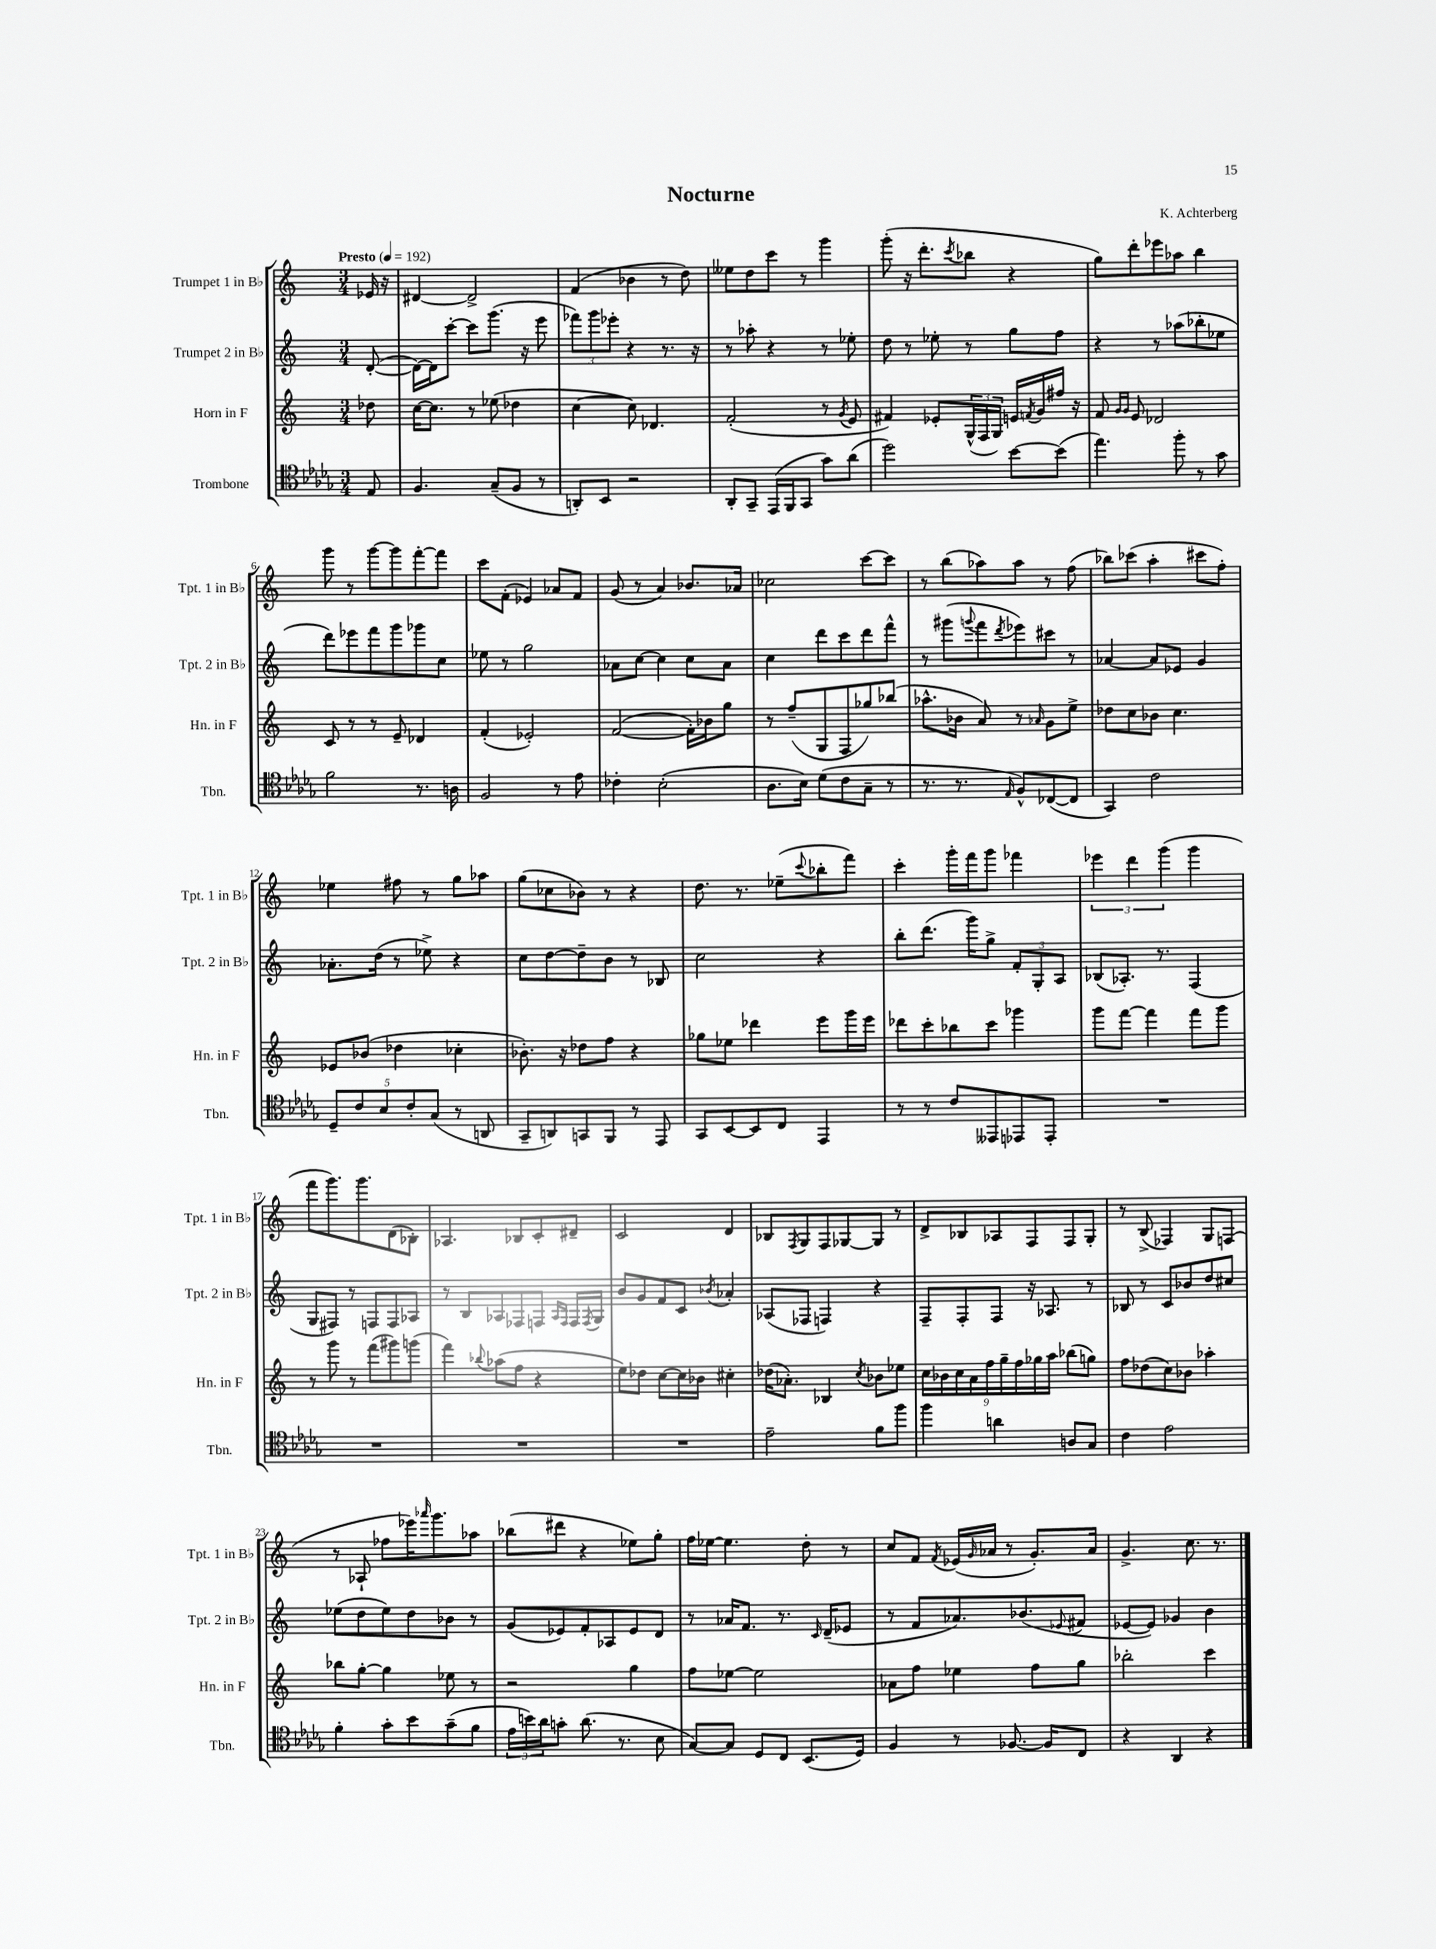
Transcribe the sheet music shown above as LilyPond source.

\header { title = "Nocturne" composer = "K. Achterberg" }
<<
\new StaffGroup <<
\new Staff = "s0" \with { instrumentName = "Trumpet 1 in Bb" shortInstrumentName = "Tpt. 1 in Bb" } {
    \clef treble \key c \major \numericTimeSignature \time 3/4 \partial 8 \tempo "Presto" 4 = 192
    ees'16 r16 |
    dis'4~ dis'2-> |
    f'4( bes'4 r8 d''8) |
    eeses''8 d''8 c'''8 r8 g'''4 |
    g'''8-.( r16 d'''8.-. \acciaccatura { c'''8 } bes''8 r4 |
    g''8) d'''8-. ees'''8 aes''8 b''4 |
    g'''8 r8 g'''8~ g'''8 f'''8~-. f'''8 |
    c'''8 f'8-.( ees'4) aes'8 f'8 |
    g'8( r8 a'4) bes'8. aes'16 |
    ces''2 c'''8~ c'''8 |
    r8 b''8( aes''8) aes''8 r8 f''8( |
    bes''8) ces'''8( a''4-. cis'''8 f''8-.) |
    ees''4 fis''8 r8 g''8 aes''8 |
    g''8( ces''8 bes'8) r8 r4 |
    d''8. r8. ees''8--( \appoggiatura { c'''8 } bes''8-. f'''8) |
    c'''4-. g'''16-. f'''16 g'''8 fes'''4 |
    \tuplet 3/2 { ees'''4 d'''4 g'''4( } g'''4 |
    f'''8 g'''8.) g'''8. d'8( bes8-.) |
    aes4. bes8 c'8-. dis'8-- |
    c'2 d'4 |
    bes8 \acciaccatura { f8 } g8 f8 ges8~ ges8 r8 |
    d'8-> bes8 aes8 f8 f8 g8-. |
    r8 b8->( fes4) g8 f8( |
    r8 aes8-! fes''8 ees'''16) \grace { aes'''16 } g'''8. aes''8 |
    bes''8( dis'''8 r4 ees''8) g''8-. |
    f''16 ees''16~ ees''4. d''8-. r8 |
    c''8 f'8 \acciaccatura { f'8 } ees'16( \grace { g'16 } aes'16 r8 g'8.-.) aes'16 |
    g'4.-> c''8. r8. \bar "|." |
}
\new Staff = "s1" \with { instrumentName = "Trumpet 2 in Bb" shortInstrumentName = "Tpt. 2 in Bb" } {
    \clef treble \key c \major \numericTimeSignature \time 3/4 \partial 8
    d'8~-.( |
    d'16~) d'16 c'''8~-. c'''8 g'''8.( r16 e'''8 |
    \tuplet 3/2 { fes'''8) g'''8 ees'''8-. } r4 r8. r16 |
    r8 aes''8-. r4 r8 ees''8-. |
    d''8 r8 ees''8-. r8 g''8 f''8 |
    r4 r8 aes''8( bes''8-. ees''8 |
    d'''8) ees'''8 f'''8 g'''8 ges'''8 c''8 |
    ees''8 r8 g''2 |
    aes'8 c''8~ c''4 c''8 aes'8 |
    c''4 d'''8 c'''8 d'''8 f'''8-^ |
    r8 gis'''8( \appoggiatura { g'''8 } f'''8 \acciaccatura { d'''8 } ees'''8) cis'''8 r8 |
    aes'4~ aes'8 ees'8 g'4 |
    aes'8.-. d''16( r8 ees''8->) r4 |
    c''8 d''8~ d''8-- b'8 r8 bes8 |
    c''2 r4 |
    b''8-. d'''8.( g'''16) g''8-> \tuplet 3/2 { f'8-. g8-. a8 } |
    bes8( aes8.-.) r8. f4( |
    g8 fis8) r8 f8 f8 aes8 |
    r8 b8 aes8 fes8 f8 \grace { aes16 f16 } f16 \acciaccatura { f8 } g16 |
    b'8 g'8 f'8 c'8 \acciaccatura { bes'8 } aes'4-. |
    aes8( fes8 f4) r4 |
    f8-- f8-. f8 r16 aes8. r8 |
    bes8 r8 c'8 bes'8 d''8 cis''8 |
    ees''8( d''8 ees''8) d''8 bes'8 r8 |
    g'8( ees'8) f'8-. aes8 ees'8 d'8 |
    r8 aes'16 f'8. r8. \grace { c'16 } d'16--( ees'8 |
    r8 f'8 aes'8.) bes'8.( \appoggiatura { ees'8 } fis'8 |
    ees'8~ ees'8) ges'4 b'4 \bar "|." |
}
\new Staff = "s2" \with { instrumentName = "Horn in F" shortInstrumentName = "Hn. in F" } {
    \clef treble \key c \major \numericTimeSignature \time 3/4 \partial 8
    des''8 |
    c''16~ c''8. r8 ees''8( des''4 |
    c''4~ c''8) des'4. |
    f'2-.( r8 \acciaccatura { g'8 } e'8 |
    fis'4) ees'8-. \tuplet 3/2 { g16-^( f16 g16) } e'16 \acciaccatura { f'8 } g'16 fis''16 r16 |
    f'8 \grace { g'16 g'16 } e'8 des'2 |
    c'8 r8 r8 e'8-- des'4 |
    f'4-.( ees'2-.) |
    f'2~( f'16-.) bes'16 g''8 |
    r8 f''8--( g8 f8 ges''8) bes''8( |
    aes''8.-^ bes'16 a'8) r8 \grace { aes'16 } g'8 e''8-> |
    des''8 c''8 bes'8 c''4. |
    ees'8 bes'8( des''4 ces''4-. |
    bes'8.-.) r16 des''8 f''8 r4 |
    ges''8 ees''8 des'''4 e'''8 g'''16 e'''16 |
    des'''8 c'''8-. bes''8 c'''8 ges'''4 |
    g'''8 f'''8~ f'''4 f'''8 g'''8 |
    r8 g'''8 r8 f'''8( gis'''8) g'''8( |
    f'''4) \appoggiatura { bes''8 } aes''8( f''8 r4 |
    e''8) des''8 c''8~ c''16 bes'16 cis''4-. |
    des''16( aes'8.-.) bes4 \acciaccatura { c''8 } bes'8 ees''8 |
    \tuplet 9/8 { c''16 bes'16 c''16 a'16 f''16 g''16-- f''16 ges''16 a''16 } bes''8( g''8) |
    f''8 des''8( c''8) bes'8 aes''4-. |
    bes''8 g''8~-. g''4 ees''8 r8 |
    r2 g''4 |
    f''8 ees''8~ ees''2 |
    aes'8 f''8 ees''4 f''8 g''8 |
    bes''2-. c'''4 \bar "|." |
}
\new Staff = "s3" \with { instrumentName = "Trombone" shortInstrumentName = "Tbn." } {
    \clef tenor \key des \major \numericTimeSignature \time 3/4 \partial 8
    ees8 |
    f4. ges8--( f8 r8 |
    a,8-.) bes,8 r2 |
    aes,8-. ges,8-- ees,16( f,16 ges,8 ges'8) aes'8( |
    des''2) bes'8~ bes'8( |
    ees''4.) f''8-. r8 ges'8 |
    f'2 r8. a16 |
    f2 r8 ees'8 |
    ces'4-. bes2-.( |
    aes8. bes16) des'8( c'8 ges8-- r8 |
    r8. r8. \grace { ees16 } f8-^) ces8~( ces8 |
    ges,4) c'2 |
    \tuplet 5/4 { des8-- c'8 bes8 c'8-. ges8( } r8 a,8 |
    ges,8-- a,8) g,8 f,8 r8 ees,8 |
    ges,8 bes,8~ bes,8 c8 ees,4 |
    r8 r8 c'8 eeses,8 ees,8 ees,8-. |
    R2. |
    R2. |
    R2. |
    R2. |
    ees'2-- f'8 f''8 |
    f''4 a'4 a8 ges8 |
    c'4 ees'2 |
    f'4-. ges'8-. bes'8 ges'8--( f'8 |
    \tuplet 3/2 { ees'16 b'16) aes'16 } g'8-. aes'8.( r8. bes8 |
    ges8~) ges8 des8 c8 bes,8.( des16) |
    f4 r8 fes8.~ fes16 c8 |
    r4 aes,4 r4 \bar "|." |
}
>>
>>
